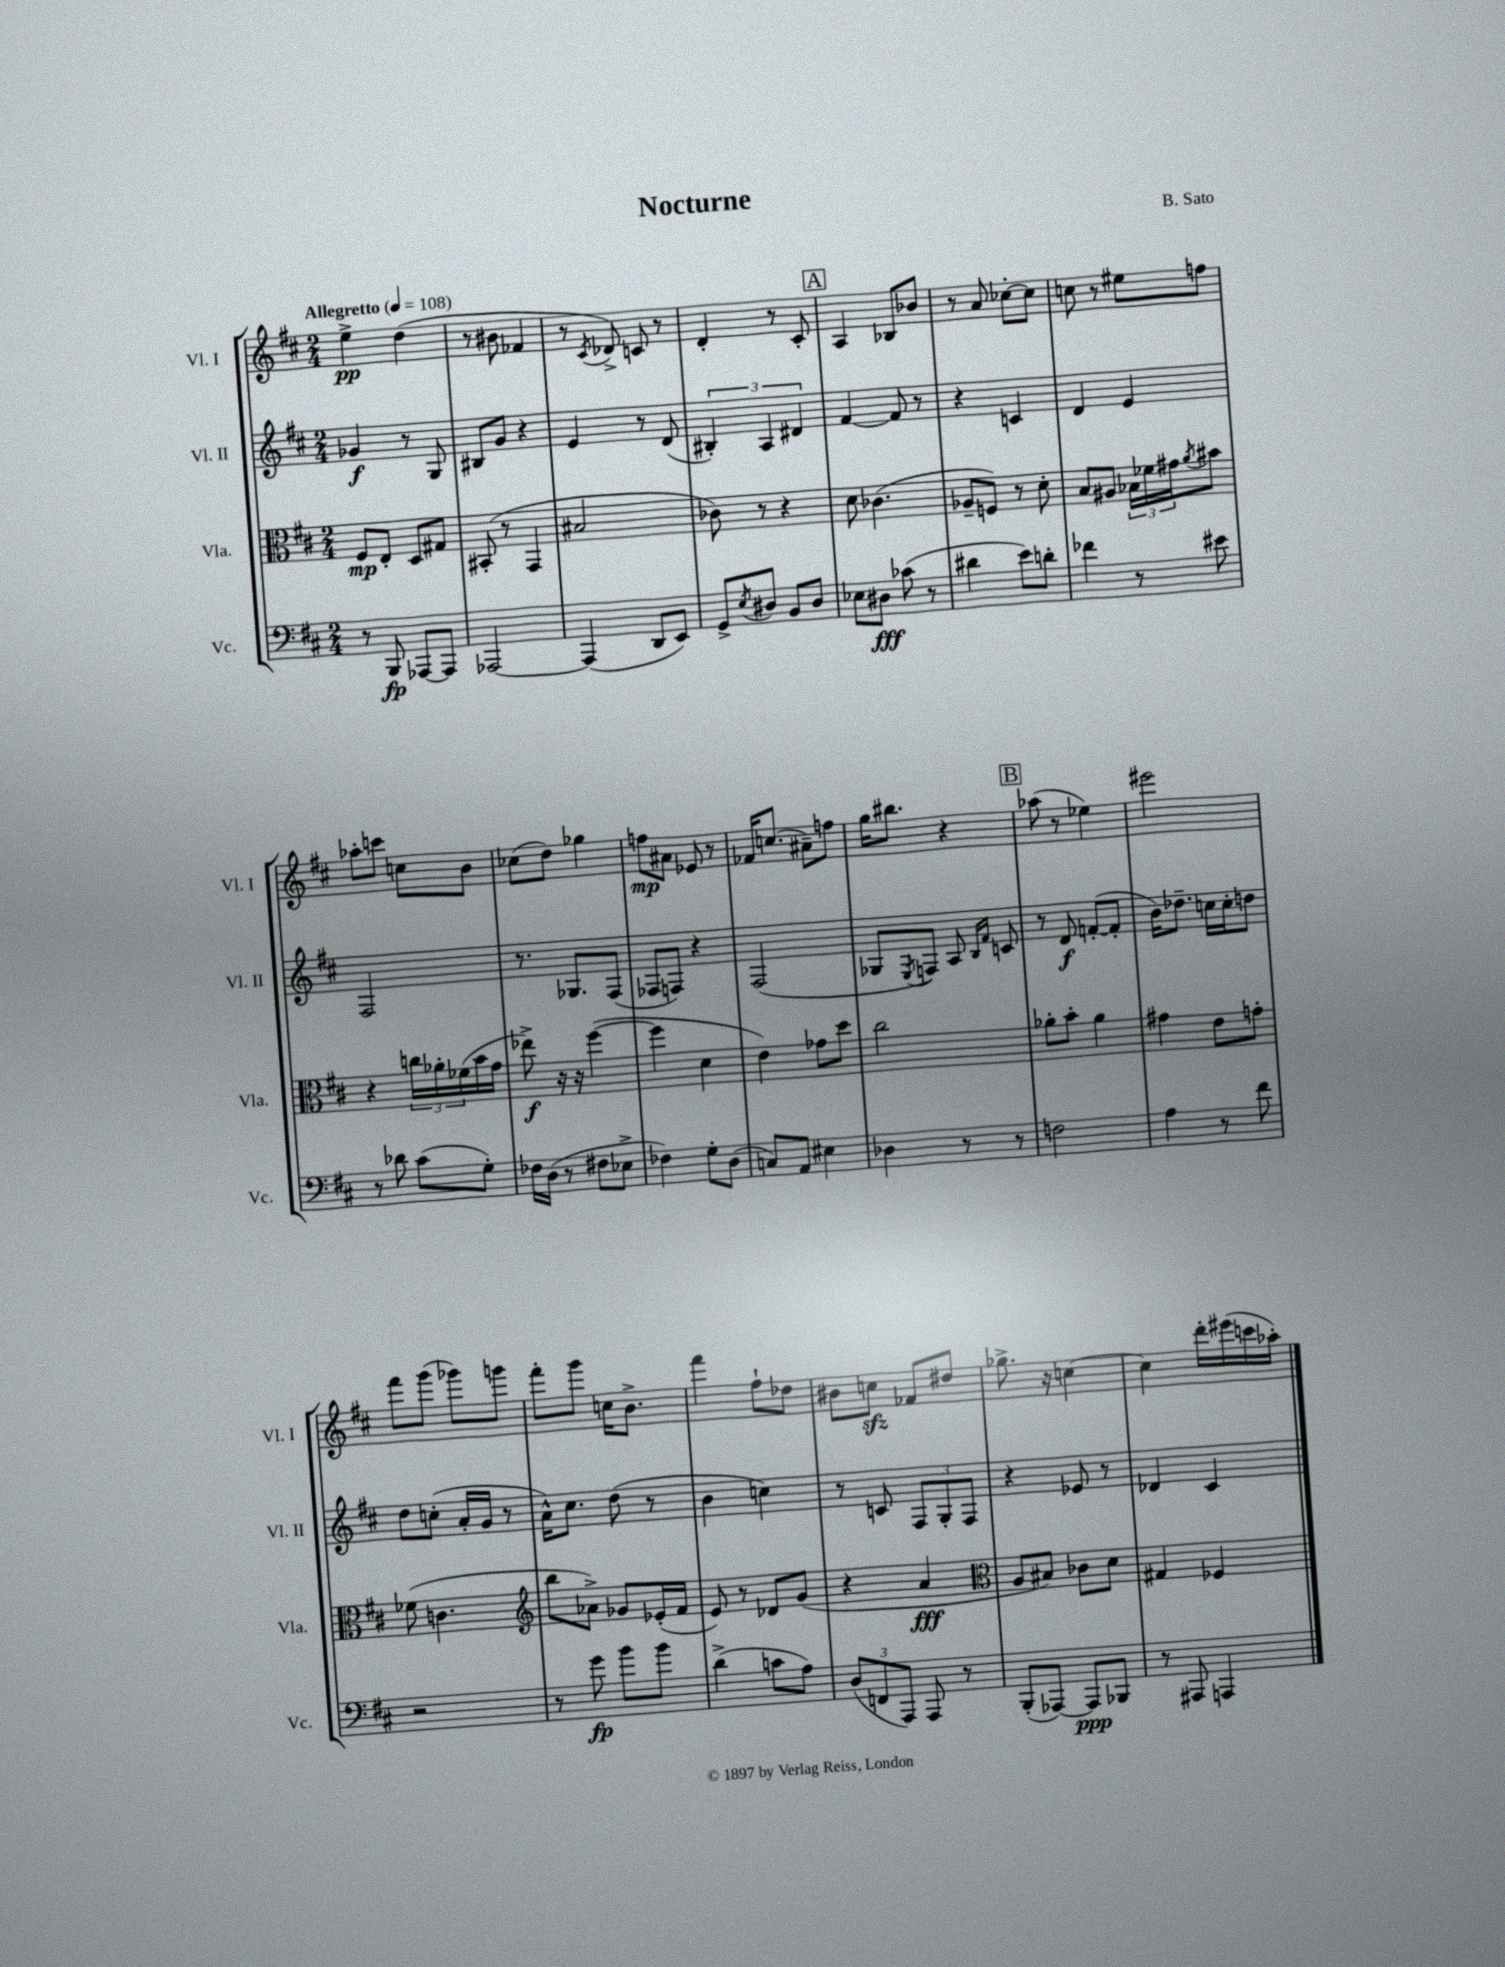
\header { title = "Nocturne" composer = "B. Sato" }
<<
\new StaffGroup <<
\new Staff = "s0" \with { instrumentName = "Vl. I" shortInstrumentName = "Vl. I" } {
    \clef treble \key d \major \numericTimeSignature \time 2/4 \tempo "Allegretto" 4 = 108
    e''4->\pp d''4( |
    r8 bis'8 fes'4 |
    r8 \acciaccatura { cis'8 } des'8->) c'8 r8 |
    d'4-. r8 cis'8-. |
    \mark \markup { \box "A" } a4 bes8 bes'8 |
    r8 a'8 ces''8~-. ces''8 |
    c''8 r8 eis''8 f''8 |
    aes''8-. c'''8 c''8 b'8 |
    ces''8( d''8) ges''4 |
    f''8\mp ais'8 ees'8 r8 |
    fes'16 c''8.( ais'8--) f''8 |
    g''16 bis''8. r4 |
    \mark \markup { \box "B" } aes''8( r8 ees''4) |
    eis'''2 |
    fis'''8 g'''8( ges'''8) g'''8 |
    fis'''8-. g'''8 c''16 b'8.-> |
    fis'''4 fis''8-! des''8 |
    bis'8 c''8\sfz fes'8 dis''8 |
    ges''8.-> r16 c''4~ |
    c''4 d'''16-. eis'''16( c'''16 aes''16-.) \bar "|." |
}
\new Staff = "s1" \with { instrumentName = "Vl. II" shortInstrumentName = "Vl. II" } {
    \clef treble \key d \major \numericTimeSignature \time 2/4
    ges'4\f r8 g8 |
    bis8 g'8 r4 |
    e'4 r8 d'8( |
    \tuplet 3/2 { bis4-.) a4 dis'4 } |
    \mark \markup { \box "A" } fis'4~ fis'8 r8 |
    r4 c'4 |
    d'4 e'4 |
    fis2 |
    r8. ges8. fis8( |
    fes8 f8) r4 |
    fis2( |
    ges8 \acciaccatura { e8 } f8) a8 \grace { b16 fis'16 } c'8 |
    \mark \markup { \box "B" } r8 d'8\f f'8~-.( f'8-. |
    b'16) des''8.-- c''16 c''16-. d''8 |
    d''8 c''8-.( a'16-. g'16 r8 |
    a'16-^) cis''8. d''8( r8 |
    b'4 c''4) |
    r8 c'8 \tuplet 3/2 { fis8 g8-. fis8 } |
    r4 ees'8 r8 |
    des'4 cis'4 \bar "|." |
}
\new Staff = "s2" \with { instrumentName = "Vla." shortInstrumentName = "Vla." } {
    \clef alto \key d \major \numericTimeSignature \time 2/4
    fis8\mp e8-. d8 gis8 |
    bis,8-.( r8 g,4 |
    bis2 |
    ces'8) r8 r4 |
    \mark \markup { \box "A" } d'8 ces'4.( |
    aes8-- f8) r8 d'8-. |
    b8 ais8 \tuplet 3/2 { bes16 fes'16 gis'16 } \acciaccatura { a'8 } bis'8 |
    r4 \tuplet 3/2 { c''16 aes'16-. fes'16( } b'16 g'16 |
    ees''8->\f) r16 r16 fis''4~( |
    fis''4 d'4 |
    e'4) ges'8 d''8 |
    cis''2 |
    \mark \markup { \box "B" } aes'8-. b'8-. aes'4 |
    gis'4 e'8 g'8-. |
    fes'8( c'4. |
    \clef treble b''8 aes'8->) ges'8 ees'16-.( fis'16 |
    e'8) r8 des'8 g'8( |
    r4 a'4\fff |
    \clef alto a8 bis8) ces'8 d'8 |
    gis4 fes4 \bar "|." |
}
\new Staff = "s3" \with { instrumentName = "Vc." shortInstrumentName = "Vc." } {
    \clef bass \key d \major \numericTimeSignature \time 2/4
    r8 b,,8\fp aes,,8~ aes,,8 |
    aes,,2~ |
    aes,,4( d,8 e,8) |
    g,8-> \acciaccatura { e8 } dis8 b,8 dis8 |
    \mark \markup { \box "A" } ees8 dis8\fff ces'8( r8 |
    dis'4 e'8) d'8-. |
    fes'4 r8 eis'8 |
    r8 des'8 cis'8( g8-.) |
    fes16 d16( r8 fis8 ees8-> |
    fes4) g8-. d8( |
    c8) a,8 eis4 |
    des4 r8 r8 |
    \mark \markup { \box "B" } f2 |
    a4 r8 fis'8 |
    r2 |
    r8 g'8\fp b'8 b'8 |
    d'4->( c'8 a8) |
    \tuplet 3/2 { d8( f,8 a,,8) } a,,8 r8 |
    b,,8-.( aes,,8~) aes,,8\ppp bes,,8 |
    r8 ais,,8 a,,4 \bar "|." |
}
>>
>>
\layout { \context { \Score \remove "Bar_number_engraver" } }
